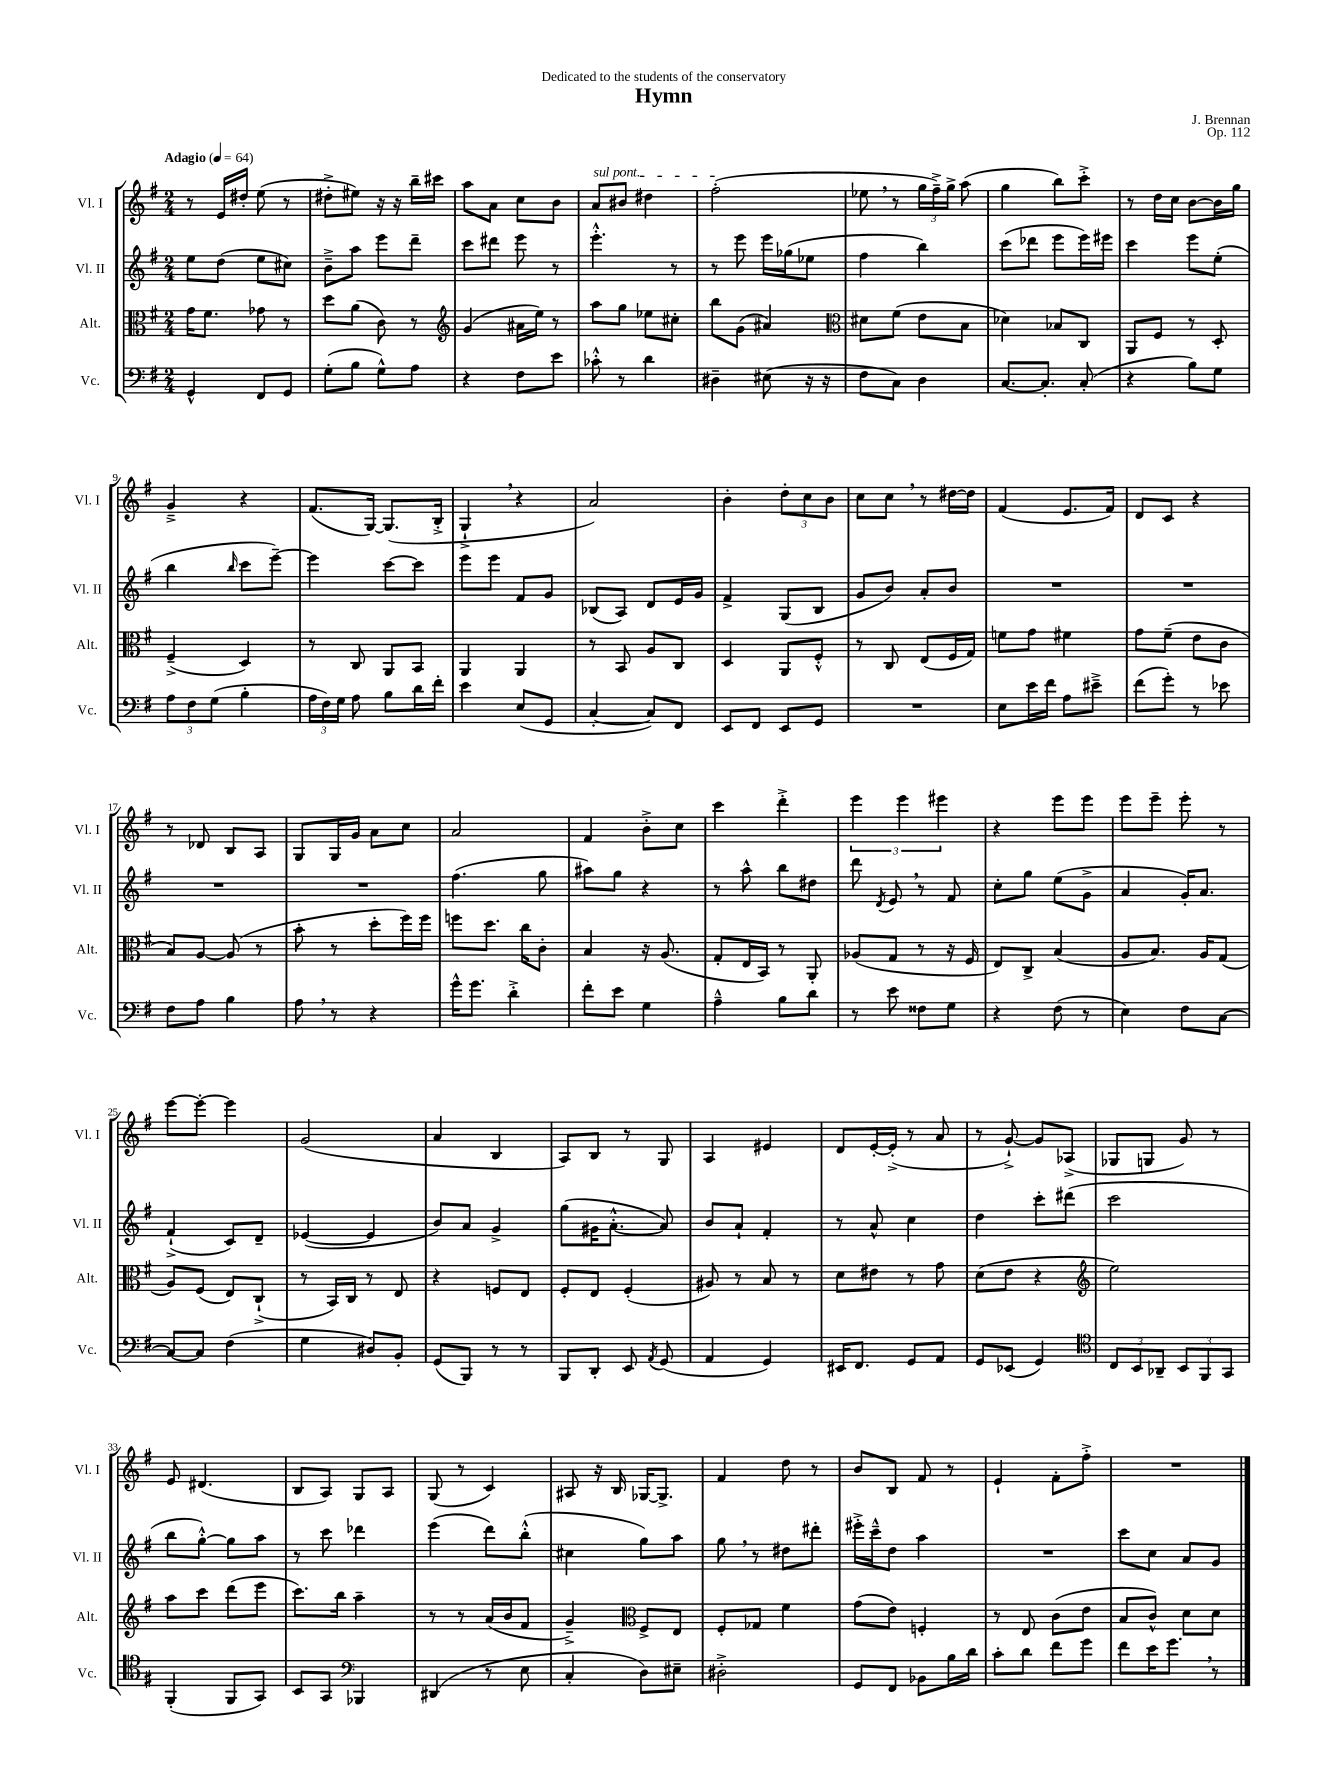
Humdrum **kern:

**kern	**kern	**kern	**kern
*staff4	*staff3	*staff2	*staff1
*clefF4	*clefC3	*clefG2	*clefG2
*k[f#]	*k[f#]	*k[f#]	*k[f#]
*M2/4	*M2/4	*M2/4	*M2/4
*MM64	*MM64	*MM64	*MM64
4GG^^/	16g\LK	8ee\L	8r
.	8.f#\J	.	.
.	.	(8dd\J	16e/LL
.	.	.	16dd#'/JJ
8FF#/L	8g-\	8ee\L	(8ee\
8GG/J	8r	8cc#\J)	8r
=	=	=	=
(8G'\L	8dd\L	8b~^\L	8dd#'^\L
8B\J	(8a\J	8aa\J	8ee#\J)
8G^^\L)	8c\)	8eee\L	16r
.	.	.	16r
8A\J	8r	8ddd~\J	16bb~\LL
.	.	.	16ccc#\JJ
=	=	=	=
*	*clefG2	*	*
4r	(4g/	8ccc\L	8aa\L
.	.	8ddd#\J	8a\J
8F#\L	16a#\LL	8eee\	8cc\L
.	16ee\JJ)	.	.
8e\J	8r	8r	8b\J
=	=	=	=
8c-'^^\	8aa\L	4.eee'^^\	8a/L
8r	8gg\J	.	8b#/J
4d\	8ee-\L	.	4dd#\
.	8cc#'\J	8r	.
=	=	=	=
4D#~\	8bb\L	8r	(2ff#'\
.	(8g\J	8eee\	.
(8E#\	4a#/)	16eee\LL	.
.	.	(16gg-\J	.
16r	.	8ee-\J	.
16r	.	.	.
=	=	=	=
*	*clefC3	*	*
8F#\L	8d#\L	4ff#\	8ee-\
8C\J)	(8f#\J	.	8r
4D\	8e\L	4bb\)	24gg\LL
.	.	.	24ff#~^\)
.	.	.	24gg^\JJ
.	8B\J	.	(8aa\
=	=	=	=
[8.C/L	4d-\)	(8ccc\L	4gg\
.	.	8ddd-\J	.
8.C'/]J	.	.	.
.	8B-/L	8eee\L	8bb\L)
(8C'/	8C/J	16eee\L)	8ccc'^\J
.	.	16eee#\JJ	.
=	=	=	=
4r	8AA/L	4ccc\	8r
.	8F#/J	.	16dd\LL
.	.	.	16cc\JJ
8B\L)	8r	8eee\L	[8b\L
8G\J	8D'/	(8ee'\J	16b\]L
.	.	.	16gg\JJ
=	=	=	=
12A\L	(4F#~^/	4bb\	4g~^/
12F#\	.	.	.
(12G\J	.	.	.
.	.	16qqbb/	.
4B'\	4D/)	8ccc\L	4r
.	.	[8eee~\J)	.
=	=	=	=
24A\LL	8r	4eee\]	(8.f#/L
24F#\)	.	.	.
24G\JJ	.	.	.
8A\	8C/	.	.
.	.	.	[16G/Jk)
8B\L	8AA/L	[8ccc\L	(8.G/]L
16d\L	8BB/J	8ccc\]J	.
16f#'\JJ	.	.	16B'^/Jk
=	=	=	=
4e\	4AA/	8eee\L	4G`^/
.	.	8eee\J	.
(8E/L	4AA/	8f#/L	4r
8GG/J	.	8g/J	.
=	=	=	=
[4C'/	8r	(8B-/L	2a/)
.	8BB/	8A/J)	.
8C/]L)	8A/L	8d/L	.
8FF#/J	8C/J	16e/L	.
.	.	16g/JJ	.
=	=	=	=
8EE/L	4D/	4f#^/	4b'\
8FF#/J	.	.	.
8EE/L	8AA/L	(8G/L	12dd'\L
.	.	.	12cc\
8GG/J	8F#'^^/J	8B/J	.
.	.	.	12b\J
=	=	=	=
2r	8r	8g/L	8cc\L
.	8C/	8b/J)	8cc\J
.	(8E/L	8a'/L	8r
.	16F#/L	8b/J	[16dd#\LL
.	16G/JJ)	.	16dd#\]JJ
=	=	=	=
8E\L	8f\L	2r	(4f#/
16e\L	8g\J	.	.
16f#\JJ	.	.	.
8A\L	4f#\	.	8.e/L
8e#~^\J	.	.	.
.	.	.	16f#/Jk)
=	=	=	=
(8f#\L	8g\L	2r	8d/L
8g'\J)	(8f#~\J	.	8c/J
8r	8e\L	.	4r
8e-\	8c\J	.	.
=	=	=	=
8F#\L	8B/L)	2r	8r
8A\J	[8A/J	.	8d-/
4B\	(8A/]	.	8B/L
.	8r	.	8A/J
=	=	=	=
8A\	8b'\	2r	8G/L
8r	8r	.	16G/L
.	.	.	16g/JJ
4r	8dd'\L	.	8a\L
.	16ff#\L)	.	8cc\J
.	16ff#\JJ	.	.
=	=	=	=
16g^^\LK	8ff\L	(4.ff#\	2a/
8.g\J	.	.	.
.	8.dd\J	.	.
4d'^\	.	.	.
.	16cc\LK	.	.
.	8c'\J	8gg\	.
=	=	=	=
8f#'\L	4B/	8aa#\L)	4f#/
8e\J	.	8gg\J	.
4G\	16r	4r	8b'^\L
.	(8.A/	.	.
.	.	.	8cc\J
=	=	=	=
4A~^^\	8G'/L	8r	4ccc\
.	16E/L	8aa^^\	.
.	16BB/JJ)	.	.
8B\L	8r	8bb\L	4ddd'^\
8d\J	8AA'/	8dd#\J	.
=	=	=	=
8r	(8A-/L	8ddd\	6eee\
.	.	8qd/	.
8e\	8G/J	8e/	.
.	.	.	6eee\
8F##\L	8r	8r	.
.	.	.	6eee#\
8G\J	16r	8f#/	.
.	16F#/	.	.
=	=	=	=
4r	8E/L)	8cc'\L	4r
.	8C^/J	8gg\J	.
(8F#\	(4B/	(8ee\L	8eee\L
8r	.	8g^\J	8eee\J
=	=	=	=
4E\)	8A/L	4a/	8eee\L
.	8.B/J)	.	8eee~\J
8F#\L	.	16g'/LK)	8eee'\
.	16A/LK	8.a/J	.
[8C\J	(8G/J	.	8r
=	=	=	=
8C/_L	8A/L)	(4f#`^/	[8eee\L
8C/]J	(8F#/J	.	8eee'\_J
(4F#\	8E/L)	8c/L)	4eee\]
.	(8C`^/J	8d~/J	.
=	=	=	=
4G\	8r	([4e-/	(2g/
.	16BB/LL)	.	.
.	16C/JJ	.	.
8D#/L)	8r	4e-/]	.
8BB'/J	8E/	.	.
=	=	=	=
(8GG/L	4r	8b/L)	4a/
8BBB/J)	.	8a/J	.
8r	8F/L	4g^/	4B/
8r	8E/J	.	.
=	=	=	=
8BBB/L	8F#'/L	(8gg\L	8A/L)
8DD'/J	8E/J	16g#\K	8B/J
.	.	[8.a'^^\J	.
8EE/	(4F#'/	.	8r
8qAA/	.	.	.
(8GG/	.	8a/])	8G/
=	=	=	=
4AA/	8A#/)	8b/L	4A/
.	8r	8a`/J	.
4GG/)	8B/	4f#'/	4e#/
.	8r	.	.
=	=	=	=
16EE#/LK	8d\L	8r	8d/L
8.FF#/J	.	.	.
.	8e#\J	8a^^/	[16e'/L
.	.	.	(16e'^/]JJ
8GG/L	8r	4cc\	8r
8AA/J	8g\	.	8a/
=	=	=	=
8GG/L	(8d\L	4dd\	8r
(8EE-/J	8e\J	.	[8g`^/)
4GG/)	4r	8ccc'\L	8g/]L
.	.	(8ddd#\J	(8A-^/J
=	=	=	=
*clefC4	*clefG2	*	*
12C/L	2ee\)	2ccc\	8G-/L
12BB/	.	.	.
.	.	.	8G/J
12AA-~/J	.	.	.
12BB/L	.	.	8g/)
12FF#/	.	.	.
.	.	.	8r
12GG/J	.	.	.
=	=	=	=
(4FF#'/	8aa\L	8bb\L	8e/
.	8ccc\J	[8gg'^^\J)	(4.d#/
8FF#/L	(8ddd\L	8gg\]L	.
8GG/J)	8eee\J	8aa\J	.
=	=	=	=
8BB/L	8.ccc\L)	8r	8B/L
8GG/J	.	8ccc\	8A/J)
.	16bb\Jk	.	.
*clefF4	*	*	*
4BBB-/	4aa~\	4ddd-\	8G/L
.	.	.	8A/J
=	=	=	=
(4DD#/	8r	(4eee\	(8G/
.	8r	.	8r
8r	(16a/LL	8ddd\L)	4c/)
.	16b/J	.	.
8E\	8f#/J	(8bb'^^\J	.
=	=	=	=
4C'/	4g~^/)	4cc#\	8A#/
.	.	.	16r
.	.	.	16B/
*	*clefC3	*	*
8D\L)	8F#^/L	8gg\L)	[16G-/LK
.	.	.	8.G-^/]J
8E#~\J	8E/J	8aa\J	.
=	=	=	=
2D#'^\	8F#'/L	8gg\	4f#/
.	8G-/J	8r	.
.	4f#\	8dd#\L	8dd\
.	.	8ddd#'\J	8r
=	=	=	=
8GG/L	(8g\L	16eee#'^\LL	8b/L
.	.	16ccc~^^\J	.
8FF#/J	8e\J)	8dd\J	8B/J
8BB-\L	4F'/	4aa\	8f#/
16B\L	.	.	8r
16d\JJ	.	.	.
=	=	=	=
8c'\L	8r	2r	4e`/
8d\J	8E/	.	.
8f#\L	(8c\L	.	8f#'\L
8g\J	8e\J	.	8ff#'^\J
=	=	=	=
8f#\L	8B/L	8ccc\L	2r
16e\K	8c^^/J)	8cc\J	.
8.g\J	.	.	.
.	8d\L	8a/L	.
8r	8d\J	8g/J	.
==	==	==	==
*-	*-	*-	*-
